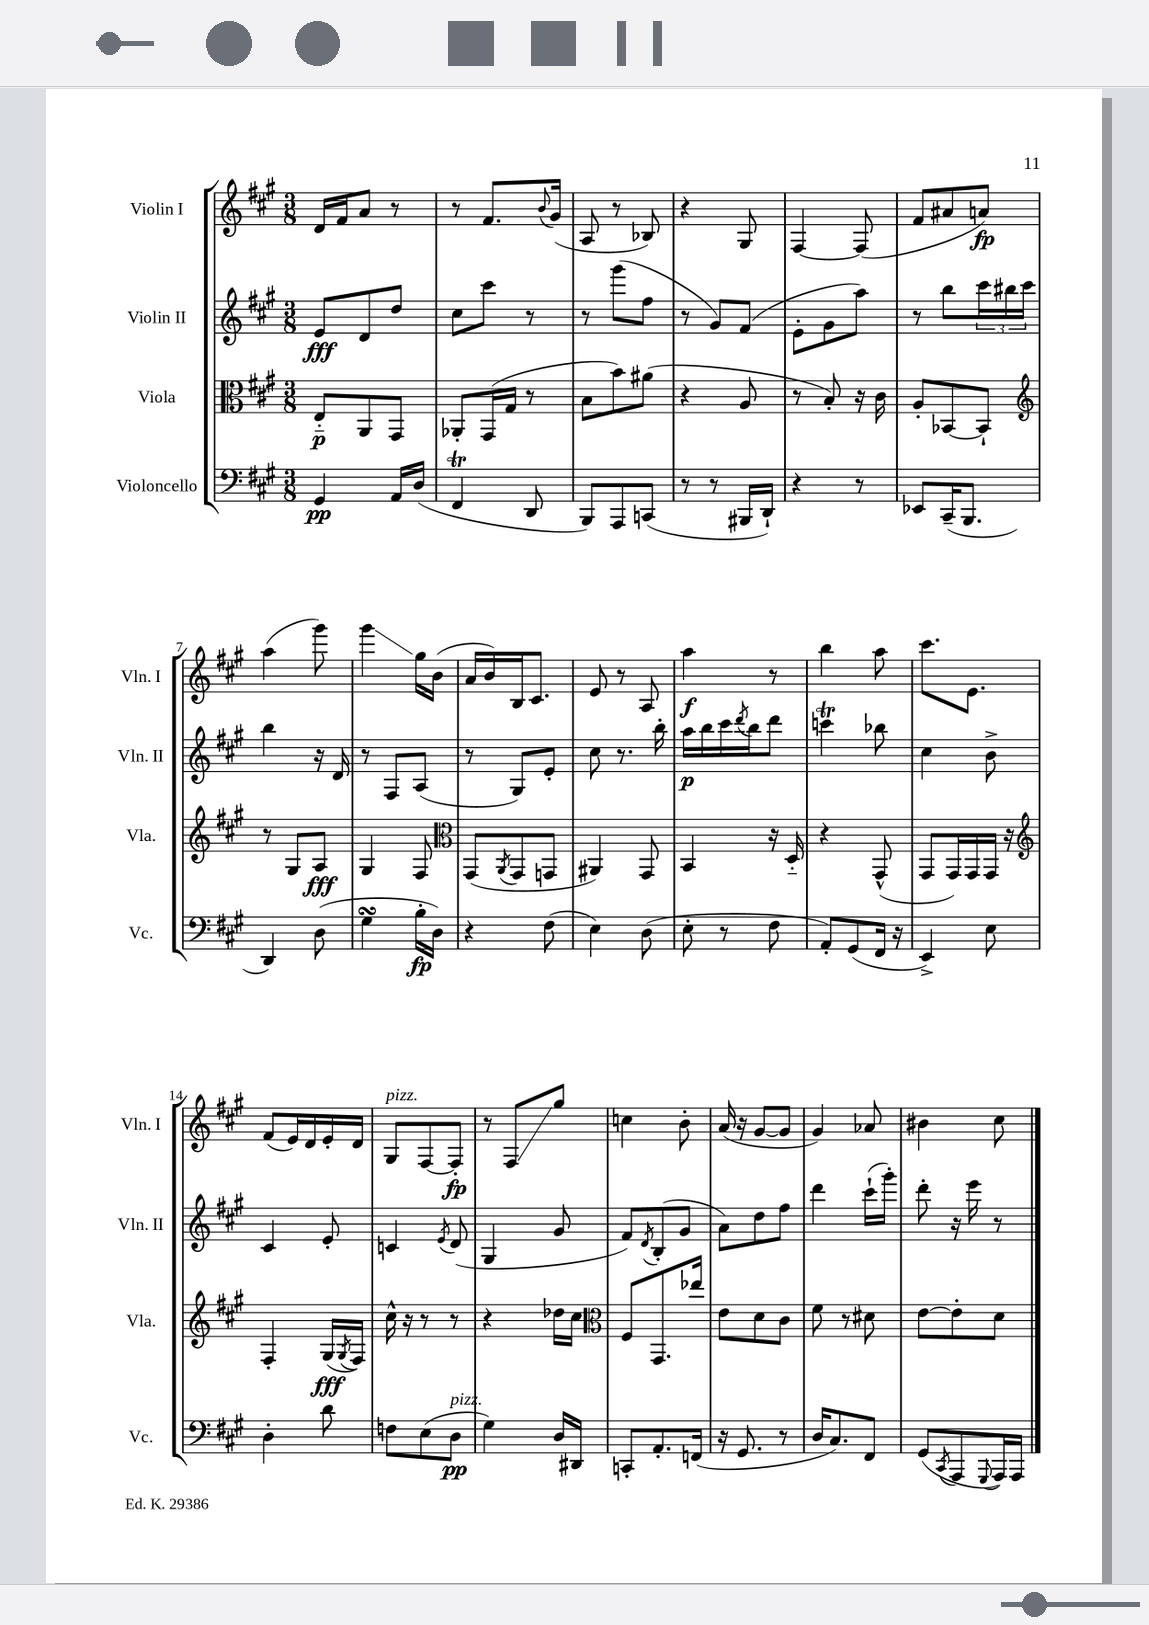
<<
\new StaffGroup <<
\new Staff = "s0" \with { instrumentName = "Violin I" shortInstrumentName = "Vln. I" } {
    \clef treble \key a \major \numericTimeSignature \time 3/8
    d'16 fis'16 a'8 r8 |
    r8 fis'8. \appoggiatura { b'8 } gis'16( |
    a8 r8 bes8) |
    r4 gis8 |
    fis4~ fis8( |
    fis'8 ais'8 a'8\fp) |
    a''4( gis'''8) |
    gis'''4\glissando gis''16 b'16( |
    a'16 b'16) b16 cis'8. |
    e'8 r8 a8 |
    a''4\f r8 |
    b''4 a''8 |
    cis'''8. e'8. |
    fis'8( e'16) d'16 e'16-. d'16 |
    gis8^\markup { \italic "pizz." } fis8~ fis8-.\fp |
    r8 fis8\glissando gis''8 |
    c''4 b'8-. |
    a'16( r16 gis'8~ gis'8 |
    gis'4) aes'8 |
    bis'4 cis''8 \bar "|." |
}
\new Staff = "s1" \with { instrumentName = "Violin II" shortInstrumentName = "Vln. II" } {
    \clef treble \key a \major \numericTimeSignature \time 3/8
    e'8\fff d'8 d''8 |
    cis''8 cis'''8 r8 |
    r8 gis'''8( fis''8 |
    r8 gis'8) fis'8( |
    e'8-. gis'8 a''8) |
    r8 b''8 \tuplet 3/2 { cis'''16 bis''16 cis'''16 } |
    b''4 r16 d'16 |
    r8 fis8 a8( |
    r8 gis8) e'8-. |
    cis''8 r8. b''16-. |
    a''16\p b''16 cis'''16 \acciaccatura { d'''8 } b''16 d'''8 |
    c'''4\trill bes''8 |
    cis''4 b'8-> |
    cis'4 e'8-. |
    c'4 \acciaccatura { e'8 } d'8( |
    gis4 gis'8 |
    fis'8) \acciaccatura { d'8 } b8-.( gis'8 |
    a'8) d''8 fis''8 |
    d'''4 cis'''16-!( gis'''16-.) |
    d'''8-. r16 e'''16 r8 \bar "|." |
}
\new Staff = "s2" \with { instrumentName = "Viola" shortInstrumentName = "Vla." } {
    \clef alto \key a \major \numericTimeSignature \time 3/8
    e8-_\p a,8 gis,8 |
    aes,8-. gis,16( gis16 r8 |
    b8 b'8) ais'8( |
    r4 a8 |
    r8 b8-.) r16 cis'16 |
    a8-. bes,8~ bes,8-! |
    \clef treble r8 gis8 a8\fff |
    gis4 fis8 |
    \clef alto gis,8( \acciaccatura { a,8 } gis,8 g,8 |
    ais,4) gis,8 |
    b,4 r16 d16-_ |
    r4 gis,8-^( |
    gis,8 gis,16) gis,16 gis,16 r16 |
    \clef treble fis4-. gis16\fff( \acciaccatura { gis8 } fis16) |
    cis''16-^ r16 r8 r8 |
    r4 des''16 cis''16 |
    \clef alto fis8 gis,8. ees''16 |
    e'8 d'8 cis'8 |
    fis'8 r8 dis'8 |
    e'8~ e'8-. d'8 \bar "|." |
}
\new Staff = "s3" \with { instrumentName = "Violoncello" shortInstrumentName = "Vc." } {
    \clef bass \key a \major \numericTimeSignature \time 3/8
    gis,4\pp a,16 d16( |
    fis,4\trill d,8 |
    b,,8) a,,8 c,8( |
    r8 r8 bis,,16 d,16-!) |
    r4 r8 |
    ees,8 cis,16--( b,,8. |
    d,4) d8( |
    gis4\turn b16-.\fp d16) |
    r4 fis8( |
    e4) d8( |
    e8-. r8 fis8 |
    a,8-.) gis,8( fis,16 r16 |
    e,4->) e8 |
    d4-. d'8 |
    f8 e8( d8\pp^\markup { \italic "pizz." } |
    gis4) d16 dis,16 |
    c,8-. a,8.-. f,16( |
    r16 gis,8. r8 |
    d16 cis8.) fis,8 |
    gis,8( \acciaccatura { cis,8 } a,,8 \appoggiatura { gis,,8 } a,,16) a,,16 \bar "|." |
}
>>
>>
